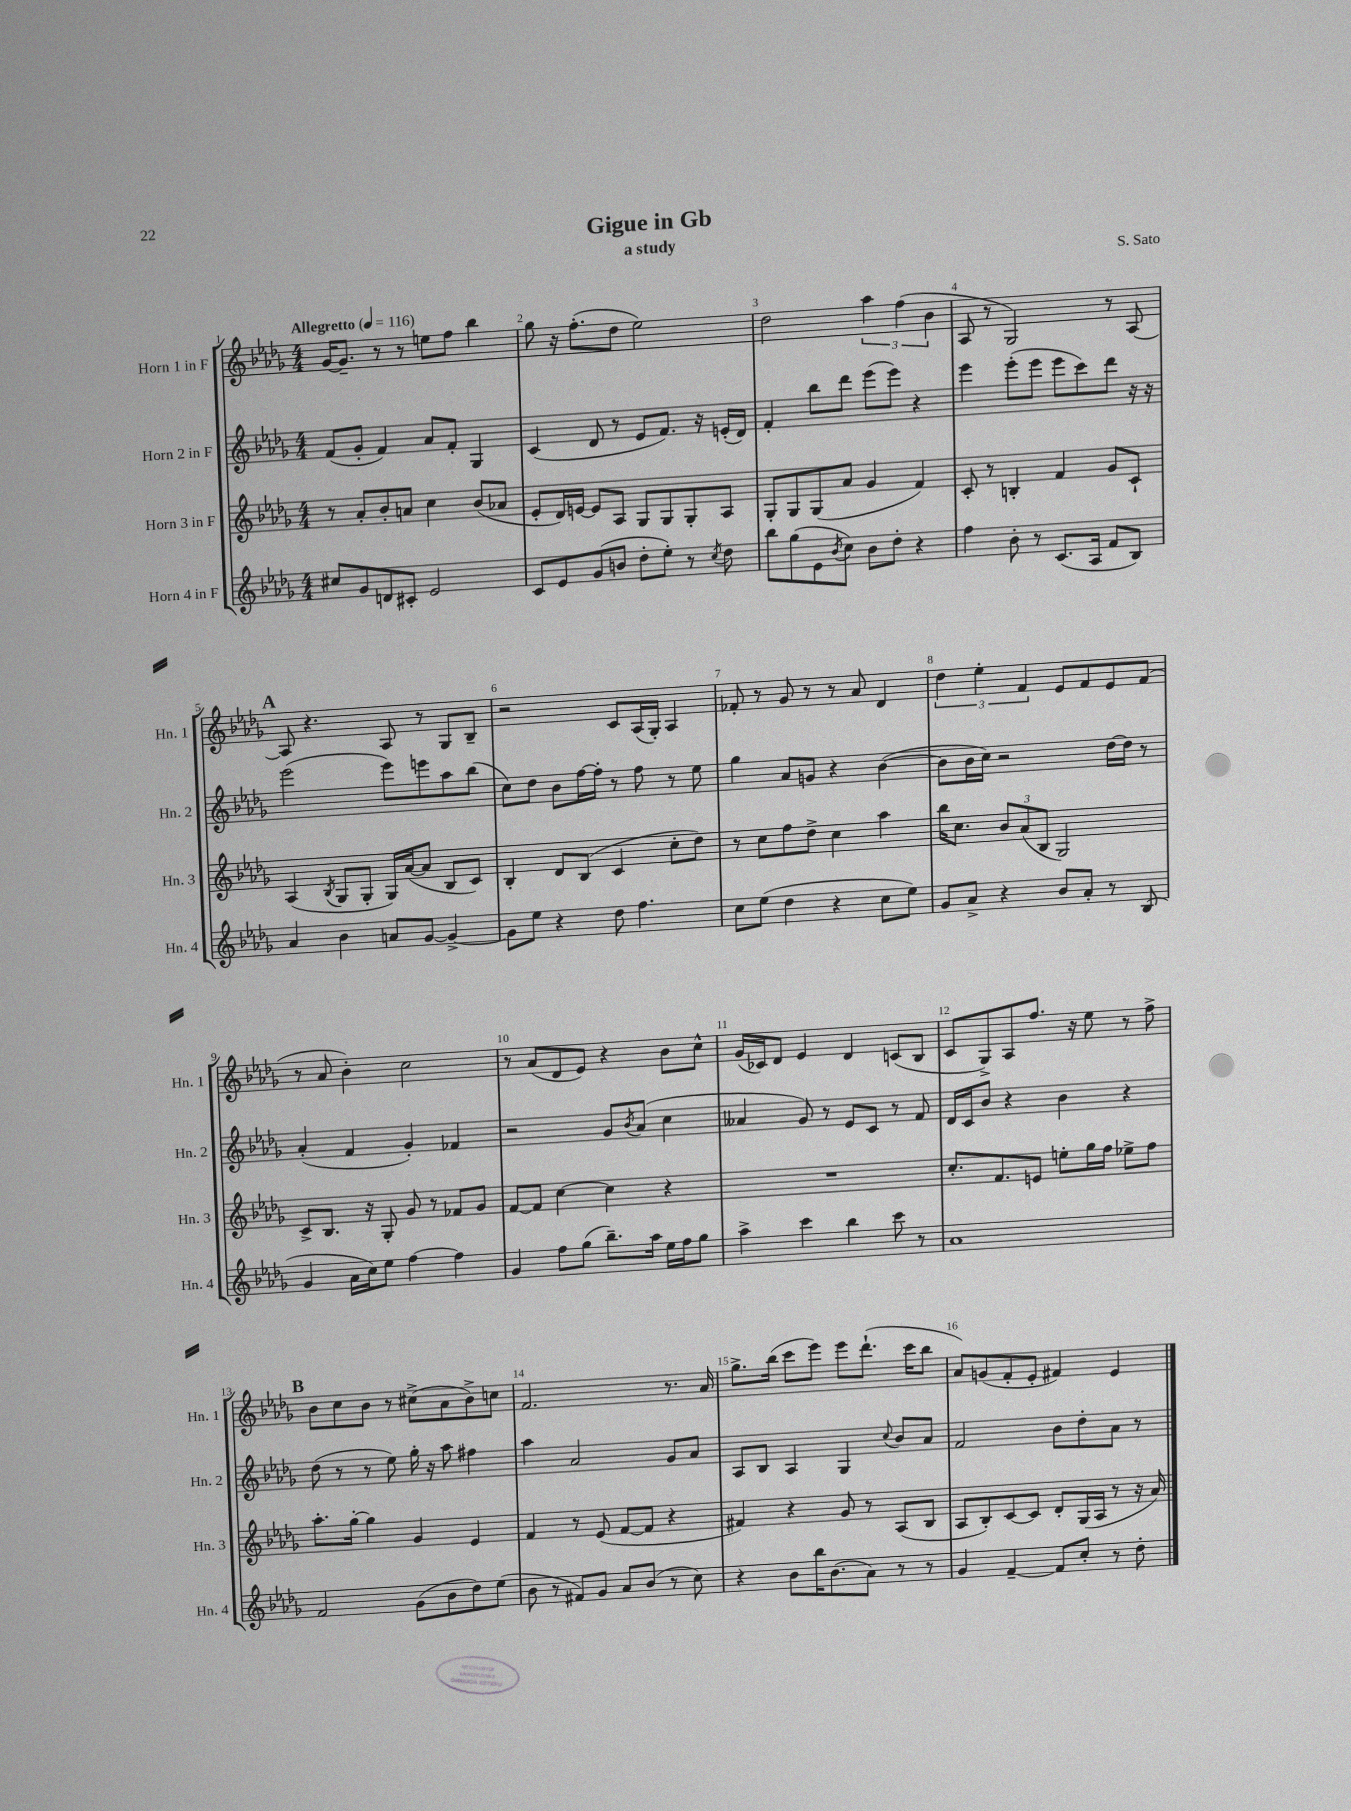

**kern	**kern	**kern	**kern
*staff4	*staff3	*staff2	*staff1
*clefG2	*clefG2	*clefG2	*clefG2
*k[b-e-a-d-g-]	*k[b-e-a-d-g-]	*k[b-e-a-d-g-]	*k[b-e-a-d-g-]
*M4/4	*M4/4	*M4/4	*M4/4
*MM116	*MM116	*MM116	*MM116
8cc#/L	8r	(8f/L	[16g-/LK
.	.	.	8.g-~/]J
8g-/	8a-'/L	8g-'/J	.
8d/	8b-'/	4f/)	8r
8c#'/J	8a/J	.	8r
2e-/	4cc\	8a-/L	8ee\L
.	.	8f'/J	8ff\J
.	(8b-/L	4G-/	4bb-\
.	8a-/J	.	.
=	=	=	=
8c/L	8e-'/L	(4c/	8gg-\
8e-/	16d-/L)	.	16r
.	[16e/JJ	.	(8.ff'\L
(8g-/	8e/]L	8d-/	.
8b/J	8A-/J	8r	8dd-\J
8dd-'\L	8G-/L	8e-/L	2ee-\)
8ee-'\J)	8G-/	8.f/J)	.
8r	8G-'/	.	.
.	.	16r	.
8qcc/	.	.	.
8dd-\	8A-/J	(16e'/LL	.
.	.	16d-/JJ)	.
=	=	=	=
8bb-\L	8G-'/L	4f'/	2dd-\
(8gg-\	8G-/	.	.
8e-\	(8G-/	8bb-\L	.
8qb-/	.	.	.
8cc\J)	8a-/J	8ddd-\J	.
8b-\L	4g-/	(8eee-\L	6aa-\
8dd-'\J	.	8eee-\J)	.
.	.	.	(6ff\
4r	4f/)	4r	.
.	.	.	6b-\
=	=	=	=
4ff\	8c'/	4eee-\	8A-/
.	8r	.	8r
8b-'\	4B'/	(8eee-'\L	2G-/)
8r	.	8eee-\J	.
(8.c/L	4f/	8eee-\L	.
.	.	8ccc\)	.
16A-/Jk	.	.	.
8f/L	8g-/L	8ddd-\J	8r
8B-/J)	8c`/J	16r	[8A-/
.	.	16r	.
=	=	=	=
4a-/	(4A-/	(2eee-\	8A-/]
.	.	.	4.r
.	8qB-/	.	.
4b-\	8G-/L	.	.
.	8G-'/J	.	.
8a/L	16G-/LL)	8eee-\L)	8A-/
.	([16a-/J	.	.
[8g-/J	8a-/]J	8eee\	8r
4g-^/_	8B-/L	8aa-\	8G-/L
.	8c/J)	(8bb-\J	8B-~/J
=	=	=	=
8g-\]L	4B-'/	8cc\L)	2r
8ee-\J	.	8dd-\J	.
4r	8d-/L	8b-\L	.
.	(8B-/J	[16ff\L	.
.	.	16ff'\]JJ	.
8dd-\	4c/	8r	8c/L
4.ff\	.	8ff\	(16A-/L
.	.	.	16G-'/JJ)
.	8cc'\L	8r	4A-/
.	8dd-\J)	8ee-\	.
=	=	=	=
8cc\L	8r	4gg-\	8f-'/
(8ee-\J	8cc\L	.	8r
4dd-\	8ff\	8a-/L	8g-/
.	8dd-^\J	8g/J	8r
4r	4cc\	4r	8r
.	.	.	8a-/
8cc\L	4aa-\	([4b-\	4d-/
8ee-\J)	.	.	.
=	=	=	=
8g-/L	16bb-\LK	8b-\]L	6dd-\
.	8.cc\J	.	.
8a-^/J	.	16b-\L	.
.	.	.	6ee-'\
.	.	16cc\JJ)	.
4r	12b-/L	2r	.
.	(12a-/	.	6f/
.	12B-/J	.	.
8b-/L	2G-/)	.	8e-/L
8a-'/J	.	.	8f/
8r	.	[16dd-\LL	8e-/
.	.	16dd-\]JJ	.
(8B-/	.	8r	(8f/J
=	=	=	=
4g-/	8c^/L	(4a-'/	8r
.	8.B-/J	.	8a-/
16a-\LL	.	4f/	4b-'\)
16cc\J)	16r	.	.
8ee-\J	8G-'/	.	.
[4ff\	8g-/	4g-'/)	2cc\
.	8r	.	.
4ff\]	8f-/L	4f-/	.
.	8g-/J	.	.
=	=	=	=
4g-/	[8f/L	2r	8r
.	8f/]J	.	(8a-/L
8ff\L	[4cc\	.	8d-/
(8gg-\J	.	.	8e-/J)
8.bb-~\L)	4cc\]	8g-/L	4r
.	.	8qb-/	.
.	.	(8a-/J	.
16aa-\Jk	.	.	.
16ee-\LL	4r	4cc\	8b-\L
16ff\J	.	.	.
8gg-\J	.	.	8cc^^\J
=	=	=	=
4aa-^\	1r	4a--/	(16g-/LL
.	.	.	16c-/J)
.	.	.	8d-/J
4ccc\	.	8g-/)	4e-/
.	.	8r	.
4bb-\	.	8e-/L	4d-/
.	.	8c/J	.
8ccc\	.	8r	(8c/L
8r	.	8f/	8B-/J
=	=	=	=
1a-	8.cc'/L	16d-/LL	8c/L
.	.	16c/J	.
.	.	8b-/J	8G-^/)
.	8.f/	.	.
.	.	4r	8A-/
.	8e/J	.	8.ff/J
.	8ee'\L	4b-\	.
.	.	.	16r
.	16gg-\L	.	8ee-\
.	16ff\JJ	.	.
.	8ee-^\L	4r	8r
.	8ff\J	.	8ff^\
=	=	=	=
2f/	8.aa-'\L	(8dd-\	8b-\L
.	.	8r	8cc\
.	[16gg-'\Jk	.	.
.	4gg-\]	8r	8b-\J
.	.	8ee-\)	8r
(8g-\L	4g-/	16gg-'\	(8cc#^\L
.	.	16r	.
8b-\	.	8aa-\	8a-\
8dd-\)	4e-/	4ff#\	8b-^\)
(8ee-\J	.	.	8cc\J
=	=	=	=
8b-\	4f/	4aa-\	2.f/
8r	.	.	.
8f#/L)	8r	2a-/	.
8g-/J	(8e-/	.	.
8a-/L	[8f/L	.	.
(8b-/J	8f/]J	.	.
8r	4r	8g-/L	8.r
8cc\)	.	8a-/J	.
.	.	.	16a-/
=	=	=	=
4r	4f#/)	8A-/L	8.gg-^\L
.	.	8B-/J	.
.	.	.	(16bb-\Jk
8b-\L	4r	4A-/	8ccc\L
16bb-\K	.	.	8eee-\J)
(8.b-\	.	.	.
.	8g-/	4G-/	8eee-\L
8a-\J)	8r	.	(8.ddd-`\J
.	.	8qqcc/	.
8r	(8A-/L	8b-/L	.
.	.	.	16ccc\LK
8r	8B-/J	8a-/J	8bb-\J
=	=	=	=
4g-/	8A-/L	2f/	8a-/L)
.	8B-'/)	.	(8g/
[4f~/	[8c/	.	8f'/
.	8c/]J	.	8e-'/J
8f/]L	8d-'/L	8b-\L	4f#/)
8cc'/J	(16G-/L	8dd-'\	.
.	16A-/JJ	.	.
8r	8r	8a-\J	4e-/
8dd-'\	16r	8r	.
.	16a-/)	.	.
==	==	==	==
*-	*-	*-	*-
